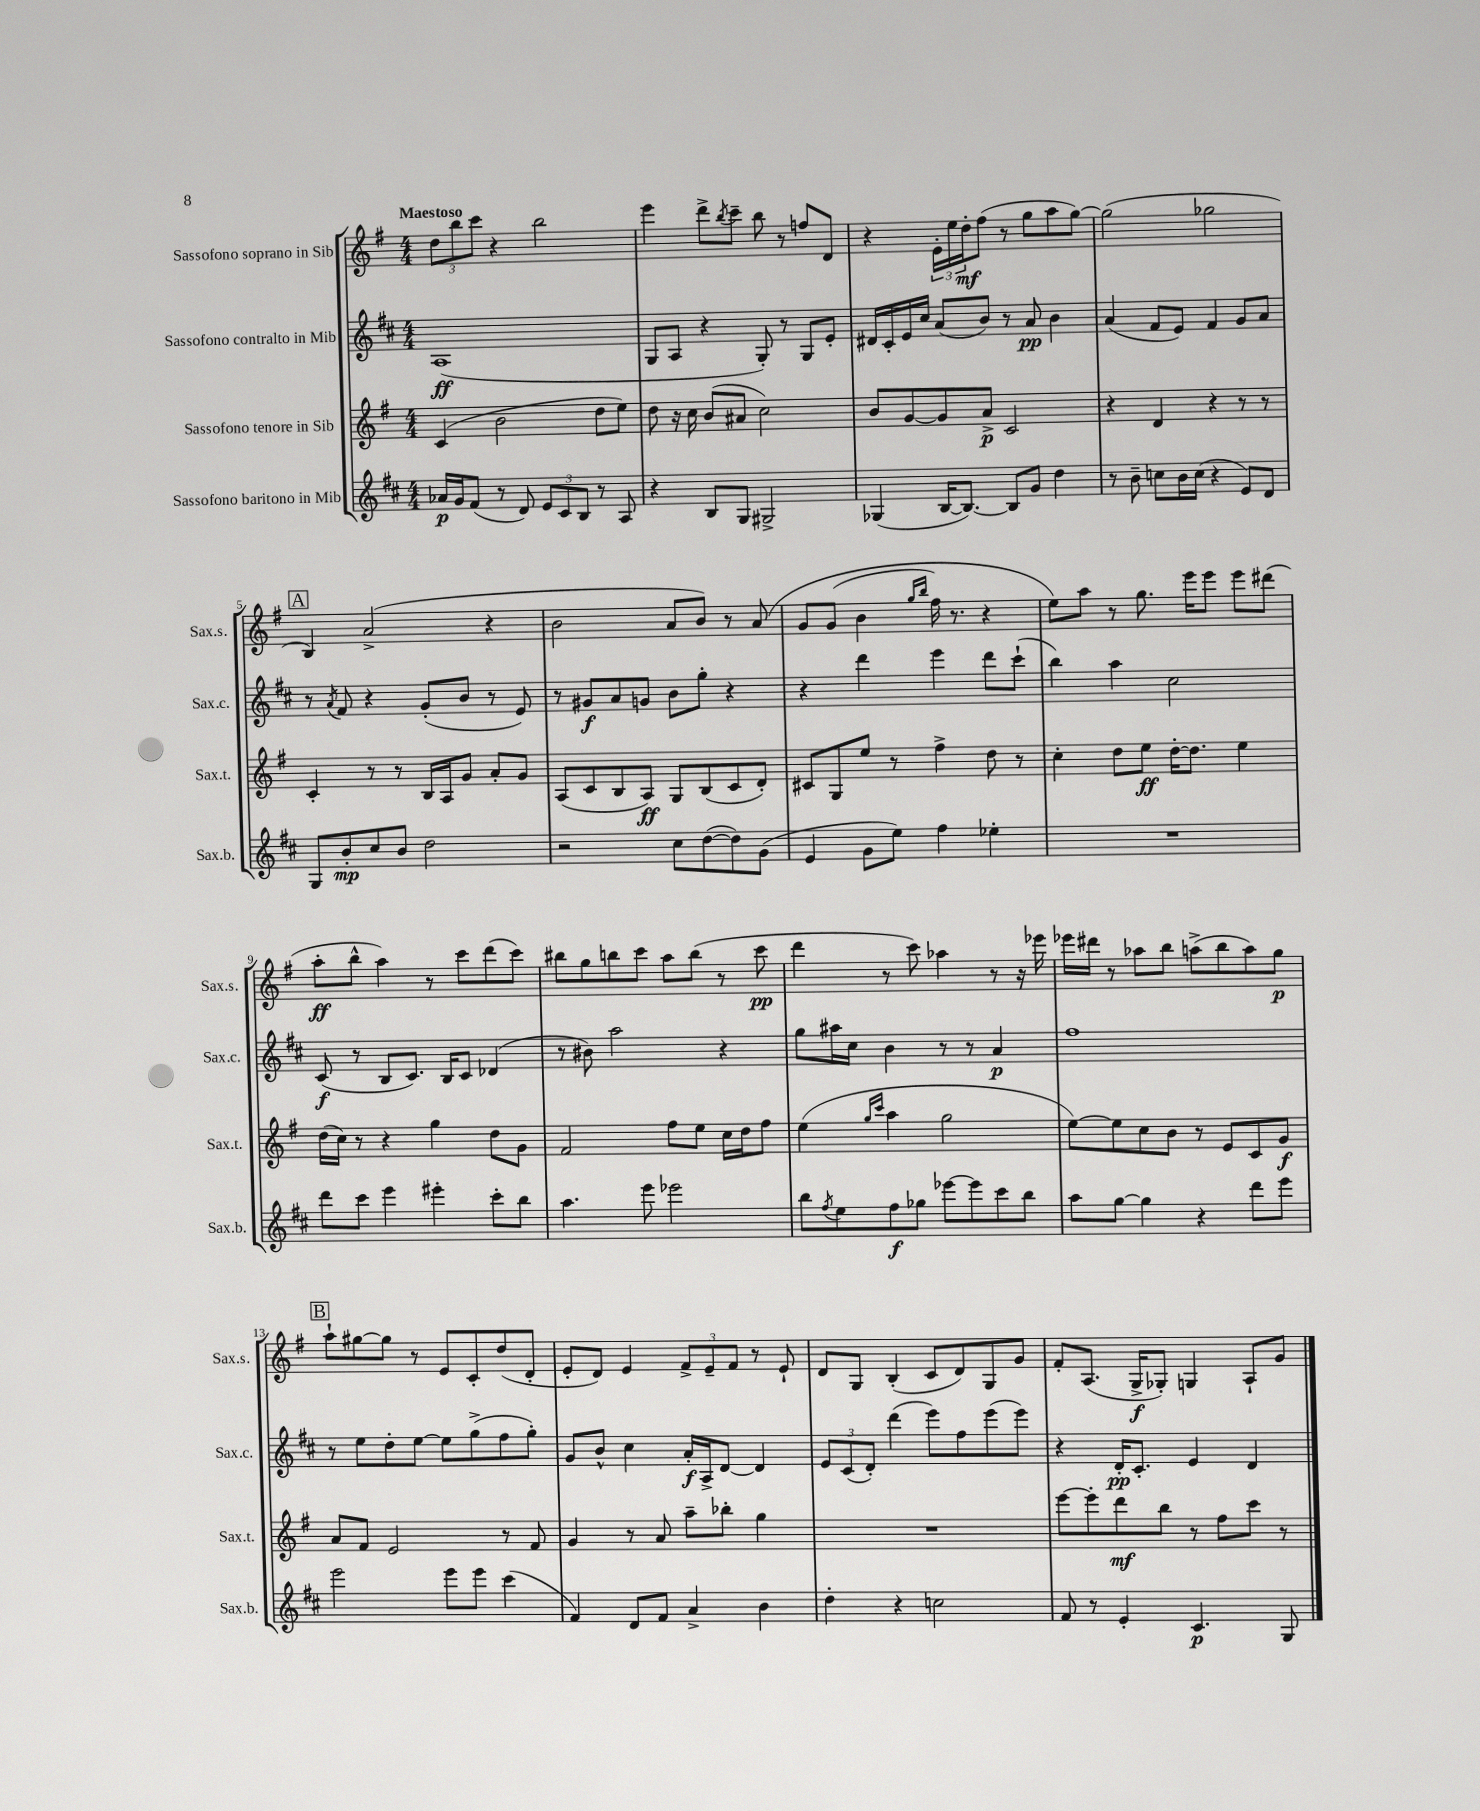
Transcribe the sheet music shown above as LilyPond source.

<<
\new StaffGroup <<
\new Staff = "s0" \with { instrumentName = "Sassofono soprano in Sib" shortInstrumentName = "Sax.s." } {
    \clef treble \key g \major \numericTimeSignature \time 4/4 \tempo "Maestoso"
    \tuplet 3/2 { d''8 b''8 c'''8 } r4 b''2 |
    e'''4 d'''8-> \acciaccatura { b''8 } c'''8-- b''8 r8 f''8 d'8 |
    r4 \tuplet 3/2 { e'16-. e''16 d''16-.\mf } fis''8( r8 g''8 a''8 g''8~) |
    g''2( ges''2 |
    \mark \markup { \box "A" } b4) a'2->( r4 |
    b'2 a'8 b'8) r8 a'8\( |
    g'8 g'8( b'4 \grace { g''16 b''16 } fis''16) r8. r4 |
    e''8\) a''8 r8 g''8. e'''16 e'''8 e'''8 dis'''8( |
    a''8-.\ff b''8-^ a''4) r8 c'''8 d'''8( c'''8) |
    bis''8 g''8 b''8 c'''8 a''8 b''8( r8 c'''8\pp |
    d'''4 r8 c'''8) aes''4 r8 r16 ees'''16 |
    ees'''16 dis'''16 r8 aes''8 b''8 a''8->( b''8 a''8) g''8\p |
    \mark \markup { \box "B" } a''8-! gis''8~ gis''8 r8 e'8 c'8-. d''8( d'8-. |
    e'8-. d'8) e'4 \tuplet 3/2 { fis'8-> e'8-- fis'8 } r8 e'8-! |
    d'8 g8 b4-.( c'8 d'8) g8 g'8 |
    fis'8-. a8.( g16->\f ges8-.) g4 a8-! g'8 \bar "|." |
}
\new Staff = "s1" \with { instrumentName = "Sassofono contralto in Mib" shortInstrumentName = "Sax.c." } {
    \clef treble \key d \major \numericTimeSignature \time 4/4
    a1\ff( |
    g8 a8 r4 g8-.) r8 g8 e'8-. |
    dis'16 cis'16-. e'16 cis''16 a'8( b'8) r8 a'8\pp b'4 |
    a'4( fis'8 e'8) fis'4 g'8 a'8 |
    \mark \markup { \box "A" } r8 \acciaccatura { a'8 } fis'8 r4 g'8-.( b'8 r8 e'8) |
    r8 gis'8\f a'8 g'8 b'8 g''8-. r4 |
    r4 d'''4 e'''4 d'''8 cis'''8-!( |
    b''4) a''4 cis''2 |
    cis'8\f( r8 b8 cis'8.) b16 cis'8 des'4( |
    r8 bis'8) a''2 r4 |
    g''8 ais''16 cis''16 b'4 r8 r8 a'4\p |
    fis''1 |
    \mark \markup { \box "B" } r8 e''8 d''8-. e''8~ e''8 g''8->( fis''8 g''8-.) |
    g'8 b'8-^ cis''4 a'16-.\f a16-> d'8~ d'4 |
    \tuplet 3/2 { e'8 cis'8( d'8-.) } d'''4( e'''8) fis''8 e'''8( e'''8) |
    r4 d'16-.\pp cis'8.-. e'4 d'4 \bar "|." |
}
\new Staff = "s2" \with { instrumentName = "Sassofono tenore in Sib" shortInstrumentName = "Sax.t." } {
    \clef treble \key g \major \numericTimeSignature \time 4/4
    c'4( b'2 d''8 e''8) |
    d''8 r16 c''16 b'8( ais'8 c''2) |
    b'8 g'8~ g'8 a'8->\p c'2 |
    r4 d'4 r4 r8 r8 |
    \mark \markup { \box "A" } c'4-. r8 r8 b16 a16 g'8 a'8-. g'8 |
    a8( c'8 b8 a8\ff) g8 b8( c'8 d'8-.) |
    cis'8 g8 e''8 r8 fis''4-> d''8 r8 |
    c''4-. d''8 e''8\ff d''16~-. d''8. e''4 |
    d''16( c''16) r8 r4 g''4 d''8 g'8 |
    fis'2 fis''8 e''8 c''16 d''16 fis''8 |
    e''4( \grace { g''16 c'''16 } a''4 g''2 |
    e''8~) e''8 c''8 b'8 r8 e'8 c'8 g'8\f |
    \mark \markup { \box "B" } a'8 fis'8 e'2 r8 fis'8 |
    g'4 r8 a'8 a''8-- bes''8-. g''4 |
    R1 |
    e'''8~ e'''8-. d'''8\mf b''8 r8 fis''8 c'''8 r8 \bar "|." |
}
\new Staff = "s3" \with { instrumentName = "Sassofono baritono in Mib" shortInstrumentName = "Sax.b." } {
    \clef treble \key d \major \numericTimeSignature \time 4/4
    aes'16\p g'16 fis'8( r8 d'8) \tuplet 3/2 { e'8 cis'8 b8 } r8 a8 |
    r4 b8 g8 gis2-> |
    ges4( b16~ b8.~) b8 g'8 d''4 |
    r8 b'8-- c''8 b'16 c''16( r4 e'8) d'8 |
    \mark \markup { \box "A" } g8 b'8-.\mp cis''8 b'8 d''2 |
    r2 cis''8 d''8~( d''8) g'8( |
    e'4 g'8 e''8) fis''4 ees''4-. |
    R1 |
    d'''8 cis'''8 e'''4 eis'''4-. cis'''8-. b''8 |
    a''4. e'''8 ees'''2 |
    b''8 \acciaccatura { fis''8 } e''8 fis''8\f ges''8 ees'''8~ ees'''8 cis'''8 b''8 |
    a''8 g''8~ g''4 r4 d'''8 e'''8 |
    \mark \markup { \box "B" } e'''2 e'''8 e'''8 cis'''4( |
    fis'4) d'8 fis'8 a'4-> b'4 |
    d''4-. r4 c''2 |
    fis'8 r8 e'4-. cis'4.\p g8 \bar "|." |
}
>>
>>
